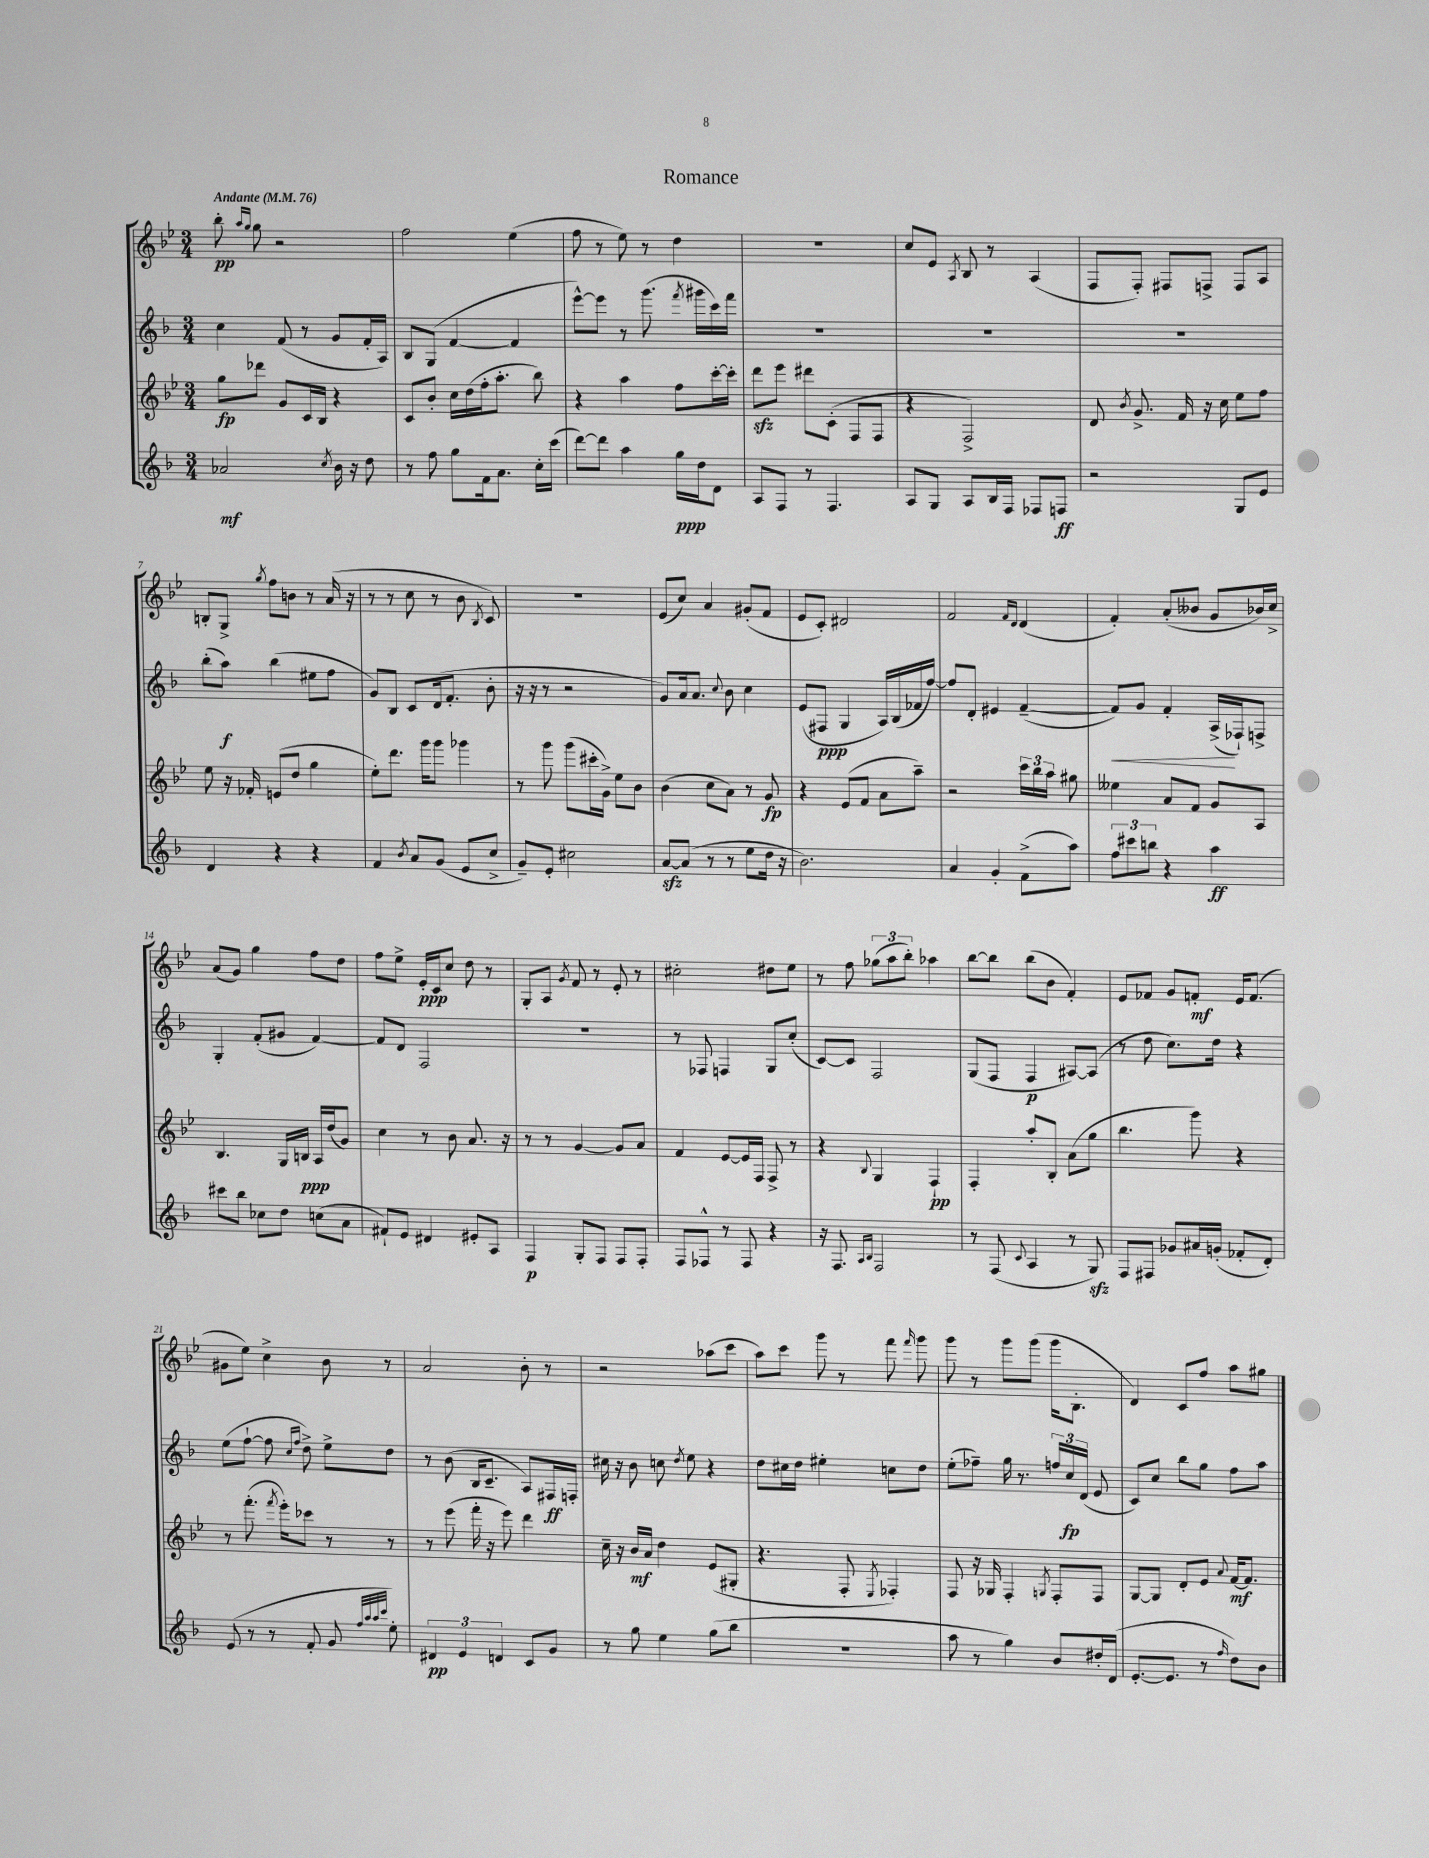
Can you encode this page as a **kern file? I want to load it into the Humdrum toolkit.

**kern	**dynam	**kern	**dynam	**kern	**dynam	**kern	**dynam
*part4	*part4	*part3	*part3	*part2	*part2	*part1	*part1
*staff4	*staff4	*staff3	*staff3	*staff2	*staff2	*staff1	*staff1
*clefG2	*	*clefG2	*	*clefG2	*	*clefG2	*
*k[b-]	*	*k[b-e-]	*	*k[b-]	*	*k[b-e-]	*
*M3/4	*	*M3/4	*	*M3/4	*	*M3/4	*
*MM76	*	*MM76	*	*MM76	*	*MM76	*
=1	=1	=1	=1	=1	=1	=1	=1
!	!	!	!	!	!	!LO:TX:a:B:t=Andante	!
2a-X/	mf	8gg\L	fp	4cc\	.	8bb-'\	pp
.	.	.	.	.	.	16qqaa/LL	.
.	.	.	.	.	.	16qqgg/JJ	.
.	.	8ddd-X\J	.	.	.	8gg\	.
.	.	8g/L	.	(8f/	.	2r	.
.	.	16c/L	.	8r	.	.	.
.	.	16B-/JJ	.	.	.	.	.
8qcc/	.	.	.	.	.	.	.
16b-\	.	4r	.	8g/L	.	.	.
16r	.	.	.	.	.	.	.
8dd\	.	.	.	16f'/L	.	.	.
.	.	.	.	16A/JJ)	.	.	.
=2	=2	=2	=2	=2	=2	=2	=2
8r	.	8c/L	.	8B-/L	.	2ff\	.
8ff\	.	8b-'/J	.	(8G/J	.	.	.
8gg\L	.	16cc\LL	.	[4f/	.	.	.
.	.	(16dd\	.	.	.	.	.
16f\k	.	16ff'\J	.	.	.	.	.
8.a\J	.	8.aa'\J	.	.	.	.	.
.	.	.	.	4f/]	.	(4ee-\	.
16cc'\LL	.	8bb-\)	.	.	.	.	.
(16ccc\JJ	.	.	.	.	.	.	.
=3	=3	=3	=3	=3	=3	=3	=3
[8ddd\L)	.	4r	.	[8eee^^\L)	.	8ff\	.
8ddd\J]	.	.	.	8eee\J]	.	8r	.
4aa\	.	4aa\	.	8r	.	8ee-\)	.
.	.	.	.	(8.ggg\	.	8r	.
16gg\LL	ppp	8ff\L	.	.	.	4dd\	.
.	.	.	.	8qfff/	.	.	.
16dd\J	.	.	.	16ggg#X\LL	.	.	.
8d\J	.	[16ccc'\L	.	16ccc\)	.	.	.
.	.	16ccc'\JJ]	.	16fff\JJ	.	.	.
=4	=4	=4	=4	=4	=4	=4	=4
8A/L	.	8dddzz\L	.	2.r	.	2.r	.
8F/J	.	8eee-\J	.	.	.	.	.
8r	.	8ddd#X\L	.	.	.	.	.
4.F/	.	(8c'\J	.	.	.	.	.
.	.	8F/L	.	.	.	.	.
.	.	8F/J	.	.	.	.	.
=5	=5	=5	=5	=5	=5	=5	=5
8A/L	.	4r	.	2.r	.	8cc/L	.
8G/J	.	.	.	.	.	8e-/J	.
.	.	.	.	.	.	8qA/	.
8A/L	.	2F^/)	.	.	.	8B-/	.
16B-/L	.	.	.	.	.	8r	.
16F/JJ	.	.	.	.	.	.	.
8F-X/L	.	.	.	.	.	(4A/	.
8Fn/J	ff	.	.	.	.	.	.
=6	=6	=6	=6	=6	=6	=6	=6
2r	.	8d/	.	2.r	.	8F/L	.
.	.	8qb-/	.	.	.	.	.
.	.	8.g^/	.	.	.	8F'/J)	.
.	.	.	.	.	.	8F#X/L	.
.	.	16f/	.	.	.	.	.
.	.	16r	.	.	.	8Fn^/J	.
.	.	16cc\	.	.	.	.	.
8G/L	.	8ee-\L	.	.	.	8F/L	.
8e/J	.	8ff\J	.	.	.	8A/J	.
!!LO:LB:g=z
=7	=7	=7	=7	=7	=7	=7	=7
4d/	.	8ee-\	.	(8bb-'\L	.	8Bn'/L	.
.	.	16r	.	8aa\J)	f	8G^/J	.
.	.	16f-X'/	.	.	.	.	.
.	.	.	.	.	.	8qgg/	.
4r	.	(8en/L	.	(4bb-\	.	8ff\L	.
.	.	8dd/J	.	.	.	8bn\J	.
4r	.	4gg\	.	8ee#X\L	.	8r	.
.	.	.	.	8ff\J	.	(16a/	.
.	.	.	.	.	.	16r	.
=8	=8	=8	=8	=8	=8	=8	=8
4f/	.	8ee-'\L)	.	8g/L)	.	8r	.
.	.	8.ddd\J	.	8B-/J	.	8r	.
8qb-/	.	.	.	.	.	.	.
8a/L	.	.	.	8c/L	.	8cc\	.
.	.	16ggg\KL	.	.	.	.	.
(8g/J	.	8ggg\J	.	(16d/k	.	8r	.
.	.	.	.	8.f'/J	.	.	.
8e/L	.	4ggg-X\	.	.	.	8b-\	.
.	.	.	.	.	.	8qB-/	.
8cc^/J	.	.	.	8b-'\	.	8c/)	.
=9	=9	=9	=9	=9	=9	=9	=9
8g~/L)	.	8r	.	16r	.	2.r	.
.	.	.	.	16r	.	.	.
8e'/J	.	8ggg\	.	8r	.	.	.
2cc#X\	.	(8ggg\L	.	2r	.	.	.
.	.	16ccc#X'\L	.	.	.	.	.
.	.	16g^\JJ)	.	.	.	.	.
.	.	8ee-\L	.	.	.	.	.
.	.	8b-\J	.	.	.	.	.
=10	=10	=10	=10	=10	=10	=10	=10
[8azz/L	.	(4b-\	.	8g/L)	.	(8e-/L	.
(8a/J]	.	.	.	16a/k	.	8cc/J)	.
.	.	.	.	8.a/J	.	.	.
8r	.	8cc\L	.	.	.	4a/	.
.	.	.	.	8qqcc/	.	.	.
8r	.	8a\J)	.	8b-\	.	.	.
8ee\L	.	8r	.	4cc\	.	(8g#X'/L	.
16dd\Jk	.	8g/	fp	.	.	8f/J	.
16r	.	.	.	.	.	.	.
=11	=11	=11	=11	=11	=11	=11	=11
2.b-\)	.	4r	.	(8e/L	.	8e-/L	.
.	.	.	.	8F#X/J	ppp	8c'/J)	.
.	.	(8e-/L	.	4G/	.	2d#X/	.
.	.	8f/J	.	.	.	.	.
.	.	8a\L	.	16A/LL)	.	.	.
.	.	.	.	(16B-/	.	.	.
.	.	8aa~\J)	.	16f-X/	.	.	.
.	.	.	.	[16ff/JJ)	.	.	.
=12	=12	=12	=12	=12	=12	=12	=12
4a/	.	2r	.	8ff/L]	.	2f/	.
.	.	.	.	8d'/J	.	.	.
4g'/	.	.	.	4e#X/	.	.	.
.	.	.	.	.	.	16qqf/LL	.
.	.	.	.	.	.	16qqd/JJ	.
(8f^\L	.	24ccc\LL	.	([4f~/	.	(4d/	.
.	.	24bb-\	.	.	.	.	.
.	.	24aa\JJ	.	.	.	.	.
8aa\J)	.	8gg#X\	.	.	.	.	.
=13	=13	=13	=13	=13	=13	=13	=13
!	!	!	!	!	!LO:HP:b	!	!
12ff\L	.	4ee--X\	.	8f/L])	<	4f'/)	.
12ccc#X\	.	.	.	.	.	.	.
.	.	.	.	8g/J	.	.	.
12bbn\J	.	.	.	.	.	.	.
4r	.	8a/L	.	4f'/	.	(8a'/L	.
.	.	8f/J	.	.	.	8b--X/J	.
4aa\	ff	8g/L	.	(16A^/LL	.	8g/L	.
.	.	.	.	16F-X`/J)	[	.	.
.	.	8A/J	.	8Fn^/J	.	16b-X/L)	.
.	.	.	.	.	.	16cc^/JJ	.
!!LO:LB:g=z
=14	=14	=14	=14	=14	=14	=14	=14
8ccc#X\L	.	4.B-/	.	4G'/	.	(8a/L	.
8bb-\J	.	.	.	.	.	8g/J)	.
8cc-X\L	.	.	.	(8f'/L	.	4gg\	.
8dd\J	.	16G/LL	.	8g#X/J	.	.	.
.	.	16Bn/JJ	ppp	.	.	.	.
(8ccn\L	.	16A/LL	.	[4f/)	.	8ff\L	.
.	.	(16dd/J	.	.	.	.	.
8a\J	.	8g/J)	.	.	.	8dd\J	.
=15	=15	=15	=15	=15	=15	=15	=15
8f#X`/L)	.	4cc\	.	8f/L]	.	8ff\L	.
8e/J	.	.	.	8d/J	.	8ee-^\J	.
4d#X/	.	8r	.	2F/	.	16e-'/LL	ppp
.	.	.	.	.	.	16c/J	.
.	.	8b-\	.	.	.	8cc/J	.
8e#X'/L	.	8.a/	.	.	.	8dd\	.
8A/J	.	.	.	.	.	8r	.
.	.	16r	.	.	.	.	.
=16	=16	=16	=16	=16	=16	=16	=16
4F/	p	8r	.	2.r	.	8G'/L	.
.	.	8r	.	.	.	8A/J	.
.	.	.	.	.	.	8qg/	.
8G'/L	.	[4g/	.	.	.	8f/	.
8F/J	.	.	.	.	.	8r	.
8F/L	.	8g/L]	.	.	.	8e-'/	.
8F'/J	.	8a/J	.	.	.	8r	.
=17	=17	=17	=17	=17	=17	=17	=17
8F/L	.	4f/	.	8r	.	2cc#X'\	.
8F-X^^/J	.	.	.	8F-X/	.	.	.
8r	.	[8e-/L	.	4Fn/	.	.	.
8F-/	.	16e-/L]	.	.	.	.	.
.	.	16F/JJ	.	.	.	.	.
4r	.	8F^/	.	8G/L	.	8dd#X\L	.
.	.	8r	.	(8cc'/J	.	8ee-\J	.
=18	=18	=18	=18	=18	=18	=18	=18
16r	.	4r	.	[8c/L)	.	8r	.
8.F/	.	.	.	.	.	.	.
.	.	.	.	8c/J]	.	8ff\	.
16qqA/LL	.	.	.	.	.	.	.
16qqB-/JJ	.	8qqB-/	.	.	.	.	.
2F/	.	4G/	.	2F/	.	(12gg-X\L	.
.	.	.	.	.	.	12aa\	.
.	.	.	.	.	.	12bb-'\J)	.
.	.	4F`/	pp	.	.	4aa-X\	.
=19	=19	=19	=19	=19	=19	=19	=19
8r	.	4F'/	.	(8G/L	.	[8bb-\L	.
(8F/	.	.	.	8F/J	.	8bb-\J]	.
8qqc/	.	.	.	.	.	.	.
4A/	.	8aa'/L	.	4F/	p	(8bb-\L	.
.	.	8B-'/J	.	.	.	8b-\J	.
8r	.	(8a\L	.	[8A#X/L)	.	4f'/)	.
8Gzz/)	.	8gg\J	.	(8A#/J]	.	.	.
=20	=20	=20	=20	=20	=20	=20	=20
8F/L	.	4.bb-\	.	8r	.	8e-/L	.
8F#X/J	.	.	.	8dd\	.	8f-X/J	.
8g-X/L	.	.	.	8.cc\L)	.	8g/L	.
16a#X/L	.	8ggg\)	.	.	.	8fn'/J	mf
(16gn'/JJ	.	.	.	16dd\Jk	.	.	.
8f-X'/L	.	4r	.	4r	.	16e-/KL	.
.	.	.	.	.	.	(8.f/J	.
8d'/J)	.	.	.	.	.	.	.
!!LO:LB:g=z
=21	=21	=21	=21	=21	=21	=21	=21
(8e/	.	8r	.	(8ee\L	.	8g#X\L	.
8r	.	(8.fff'\	.	[8ff`\J	.	8ee-\J)	.
8r	.	.	.	8ff\]	.	4cc^\	.
.	.	8qfff/	.	.	.	.	.
.	.	16eee-'\KL)	.	.	.	.	.
.	.	.	.	16qqcc/LL	.	.	.
.	.	.	.	16qqff/JJ	.	.	.
8f'/	.	8ccc-X\J	.	8dd^\)	.	.	.
8g/	.	8r	.	8ee^\L	.	8b-\	.
32qqff/LLL	.	.	.	.	.	.	.
32qqaa/	.	.	.	.	.	.	.
32qqaa/	.	.	.	.	.	.	.
32qqccc/JJJ	.	.	.	.	.	.	.
8ee'\)	.	8r	.	8dd\J	.	8r	.
=22	=22	=22	=22	=22	=22	=22	=22
6d#X/	pp	8r	.	8r	.	2a/	.
.	.	(8eee-\	.	(8b-\	.	.	.
6e/	.	.	.	.	.	.	.
.	.	16fff'\	.	16B-/KL	.	.	.
.	.	16r	.	8.c~/J	.	.	.
6dn/	.	.	.	.	.	.	.
.	.	8eee-\)	.	.	.	.	.
8c/L	.	4ddd\	.	8A/L)	.	8b-'\	.
8g/J	.	.	.	16F#X/L	ff	8r	.
.	.	.	.	16Fn'/JJ	.	.	.
=23	=23	=23	=23	=23	=23	=23	=23
8r	.	16cc~\	.	16cc#X\	.	2r	.
.	.	16r	.	16r	.	.	.
8gg\	.	16b-/LL	mf	8b-\	.	.	.
.	.	16a/JJ	.	.	.	.	.
4ee\	.	4dd\	.	8ccn\	.	.	.
.	.	.	.	8qdd/	.	.	.
.	.	.	.	8ee\	.	.	.
(8gg\L	.	(8e-/L	.	4r	.	(8aa-X\L	.
8bb-\J	.	8G#X'/J	.	.	.	8ccc\J	.
=24	=24	=24	=24	=24	=24	=24	=24
2.r	.	4.r	.	8dd\L	.	8aa\L)	.
.	.	.	.	16cc#X\L	.	8ccc\J	.
.	.	.	.	16dd\JJ	.	.	.
.	.	.	.	4ee#X'\	.	8ggg\	.
.	.	8F'/	.	.	.	8r	.
.	.	8qE-/	.	.	.	.	.
.	.	4F-X'/)	.	8ccn\L	.	8fff\	.
.	.	.	.	.	.	16qqfff/	.
.	.	.	.	8dd\J	.	8ggg\	.
=25	=25	=25	=25	=25	=25	=25	=25
8aa\	.	8F/	.	(8ee'\L	.	8ggg\	.
8r	.	16r	.	8ff-X~\J)	.	8r	.
.	.	16G-X/	.	.	.	.	.
4gg\)	.	4F'/	.	16gg\	.	8ggg\L	.
.	.	.	.	8.r	.	.	.
.	.	.	.	.	.	(8ggg\J	.
.	.	8qGn/	.	.	.	.	.
8b-/L	.	8F'/L	.	24ffn/LL	.	16ggg\KL	.
.	.	.	.	24cc/	fp	.	.
.	.	.	.	.	.	8.B-'\J	.
.	.	.	.	(24d/JJ	.	.	.
16dd#X'/L	.	8F/J	.	8e/	.	.	.
(16d/JJ	.	.	.	.	.	.	.
=26	=26	=26	=26	=26	=26	=26	=26
[8.e'/L	.	[8G/L	.	8c/L)	.	4d/)	.
.	.	8G/J]	.	8cc/J	.	.	.
8.e/J]	.	.	.	.	.	.	.
.	.	8d'/L	.	8bb-\L	.	8c/L	.
8r	.	8e-/J	.	8gg\J	.	8ff/J	.
16qqff/	.	8qqa/	.	.	.	.	.
8dd\L)	.	[16f/KL	mf	8ff\L	.	8aa\L	.
.	.	8.f/J]	.	.	.	.	.
8b-\J	.	.	.	8aa\J	.	8gg#X\J	.
==	==	==	==	==	==	==	==
*-	*-	*-	*-	*-	*-	*-	*-
